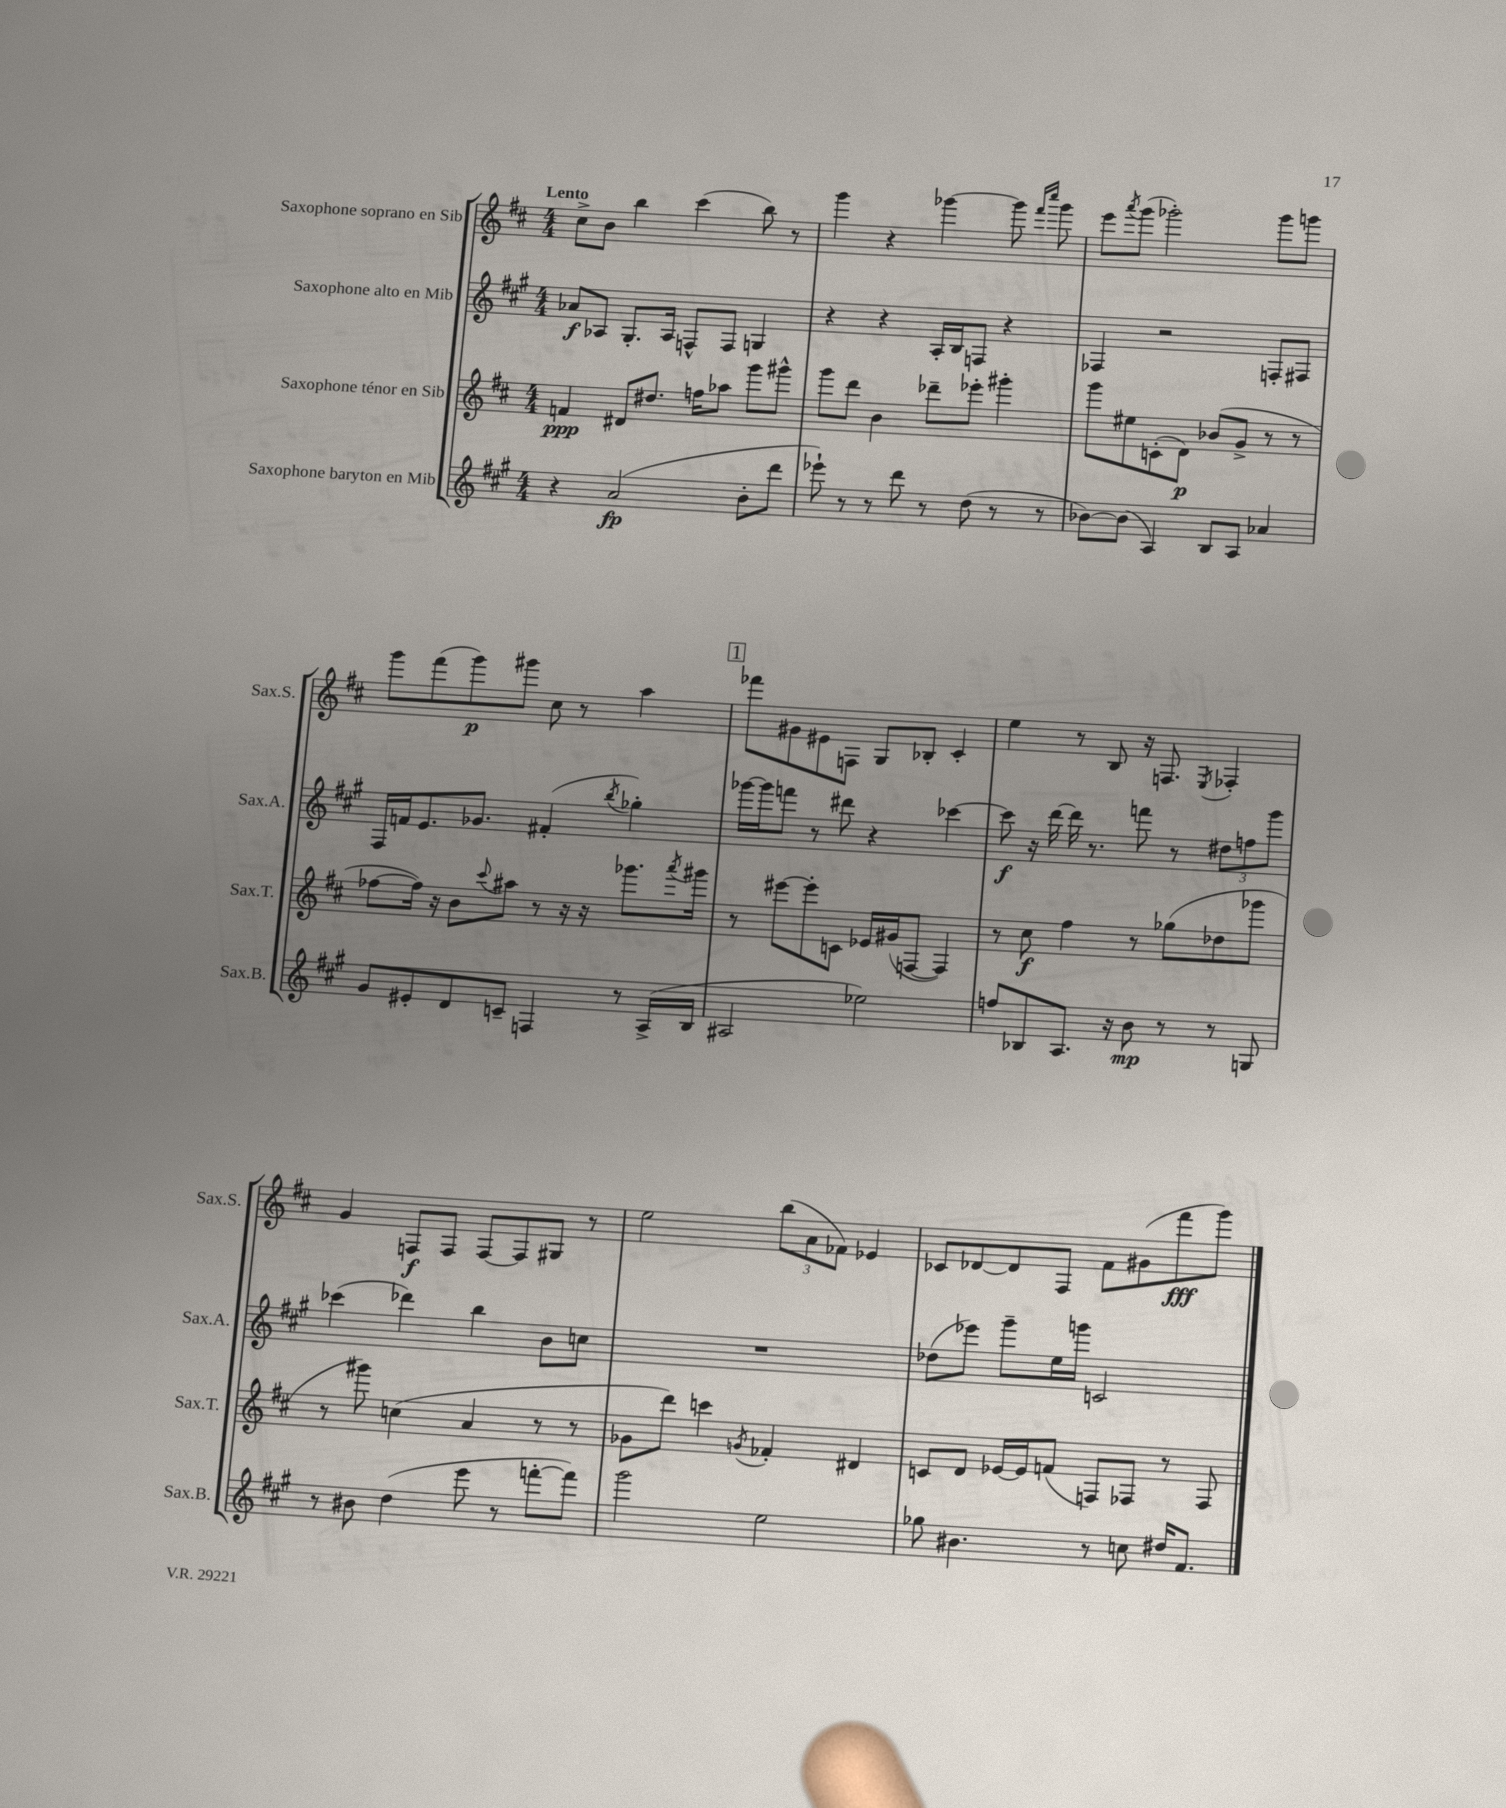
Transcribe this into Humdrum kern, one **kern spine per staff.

**kern	**kern	**kern	**kern
*staff4	*staff3	*staff2	*staff1
*clefG2	*clefG2	*clefG2	*clefG2
*k[f#c#g#]	*k[f#c#]	*k[f#c#g#]	*k[f#c#]
*M4/4	*M4/4	*M4/4	*M4/4
4r	4f/	8a-/L	8cc#^\L
.	.	8A-/J	8b\J
(2a/	8d#/L	8.G#'/L	4bb\
.	8.dd#/J	.	.
.	.	16A-/Jk	.
.	.	8F^^/L	(4ccc#\
.	16ff\LK	.	.
.	8aa-\J	8F/J	.
8b'\L	8ggg\L	4G/	8bb\)
8ddd\J	8ggg#^^\J	.	8r
=	=	=	=
8eee-`\)	8ggg\L	4r	4ggg\
8r	8ddd\J	.	.
8r	4b\	4r	4r
8ddd\	.	.	.
8r	8ddd-~\L	16A'/LL	[4ggg-\
.	.	16B/J	.
(8dd\	8eee-'\J	8F/J	.
8r	4ggg#'\	4r	8ggg-\]
.	.	.	16qqfff#/LL
.	.	.	16qqcccc#/JJ
8r	.	.	8ggg-\
=	=	=	=
[8b-\L)	8ggg\L	4F-/	8eee\L
.	.	.	8qaaa/
(8b-\]J	8ee#\	.	(8ggg\J
4A/)	(8c'\	2r	2ggg-'\)
.	8d\J)	.	.
8B/L	(8b-/L	.	.
8A/J	8g^/J	.	.
4a-/	8r	8F'/L	8ggg-\L
.	8r	8F#/J	8ggg\J
=	=	=	=
8g#/L	[8ff-\L	16F#/LL	8ggg\L
.	.	16f/J	.
8e#'/	16ff-\]Jk)	8.e/	(8fff#\
.	16r	.	.
8d/	8b\L	.	8ggg\)
.	.	8.g-/J	.
.	8qqccc#/	.	.
8c~/J	8aa#\J	.	8ggg#\J
4F/	8r	(4f#'/	8cc#\
.	16r	.	8r
.	16r	.	.
.	.	8qbb/	.
8r	8.ggg-\L	4gg-'\)	4aa\
(16A^/LL	.	.	.
.	8qaaa/	.	.
16B/JJ	16ggg#\Jk	.	.
=	=	=	=
2A#/	8r	[16ggg-\LL	8fff-\L
.	.	16ggg-\]J	.
.	[8eee#\L	8fff\J	8g#\
.	8eee#'\]	8r	8e#\
.	8c\J	8ddd#\	8F\J
2ee-\)	16e-/LL	4r	8G/L
.	(16g#/J	.	.
.	[8F/J	.	8B-'/J
.	4F/])	[4ccc-\	4c#'/
=	=	=	=
8ff/L	8r	8ccc-\]	4ee\
8B-/	8cc#\	16r	.
.	.	[16ddd\	.
8.A/J	4ff#\	16ddd\]	8r
.	.	8.r	.
.	.	.	8B/
16r	.	.	.
8b\	8r	8fff\	16r
.	.	.	8.F/
8r	(8gg-\L	8r	.
.	.	.	8qE/
8r	8dd-\	12dd#\L	4F-'/
.	.	12ff\	.
8G/	8ggg-\J	.	.
.	.	12ggg#\J	.
=	=	=	=
8r	8r	(4ccc-\	4g/
8b#\	8ggg#\)	.	.
(4dd\	(4cc\	4ddd-\)	8F/L
.	.	.	8F/J
8eee\	4a/	4bb\	[8F/L
8r	.	.	8F/]
[8fff'\L	8r	8b\L	8G#/J
8fff\]J)	8r	8cc\J	8r
=	=	=	=
2ggg#\	8g-\L	1r	2ee\
.	8ddd\J)	.	.
.	4ccc\	.	.
.	8qg/	.	.
2ee\	4f-'/	.	(12bb\L
.	.	.	12a\
.	.	.	12f-\J)
.	4d#/	.	4e-/
=	=	=	=
8gg-\	8c/L	(8dd-\L	8c-/L
4.b#\	8d/J	8eee-\J)	[8d-/
.	[16e-/LL	8ggg#~\L	8d-/]
.	16e-/]J	.	.
.	(8f/J	16ee\L	8F#/J
.	.	16ggg\JJ	.
8r	8F/L)	2c/	8f#\L
8cc\	8F-/J	.	(8g#\
16dd#/LK	8r	.	8fff#\
8.f#/J	.	.	.
.	8F-/	.	8ggg\J)
==	==	==	==
*-	*-	*-	*-
